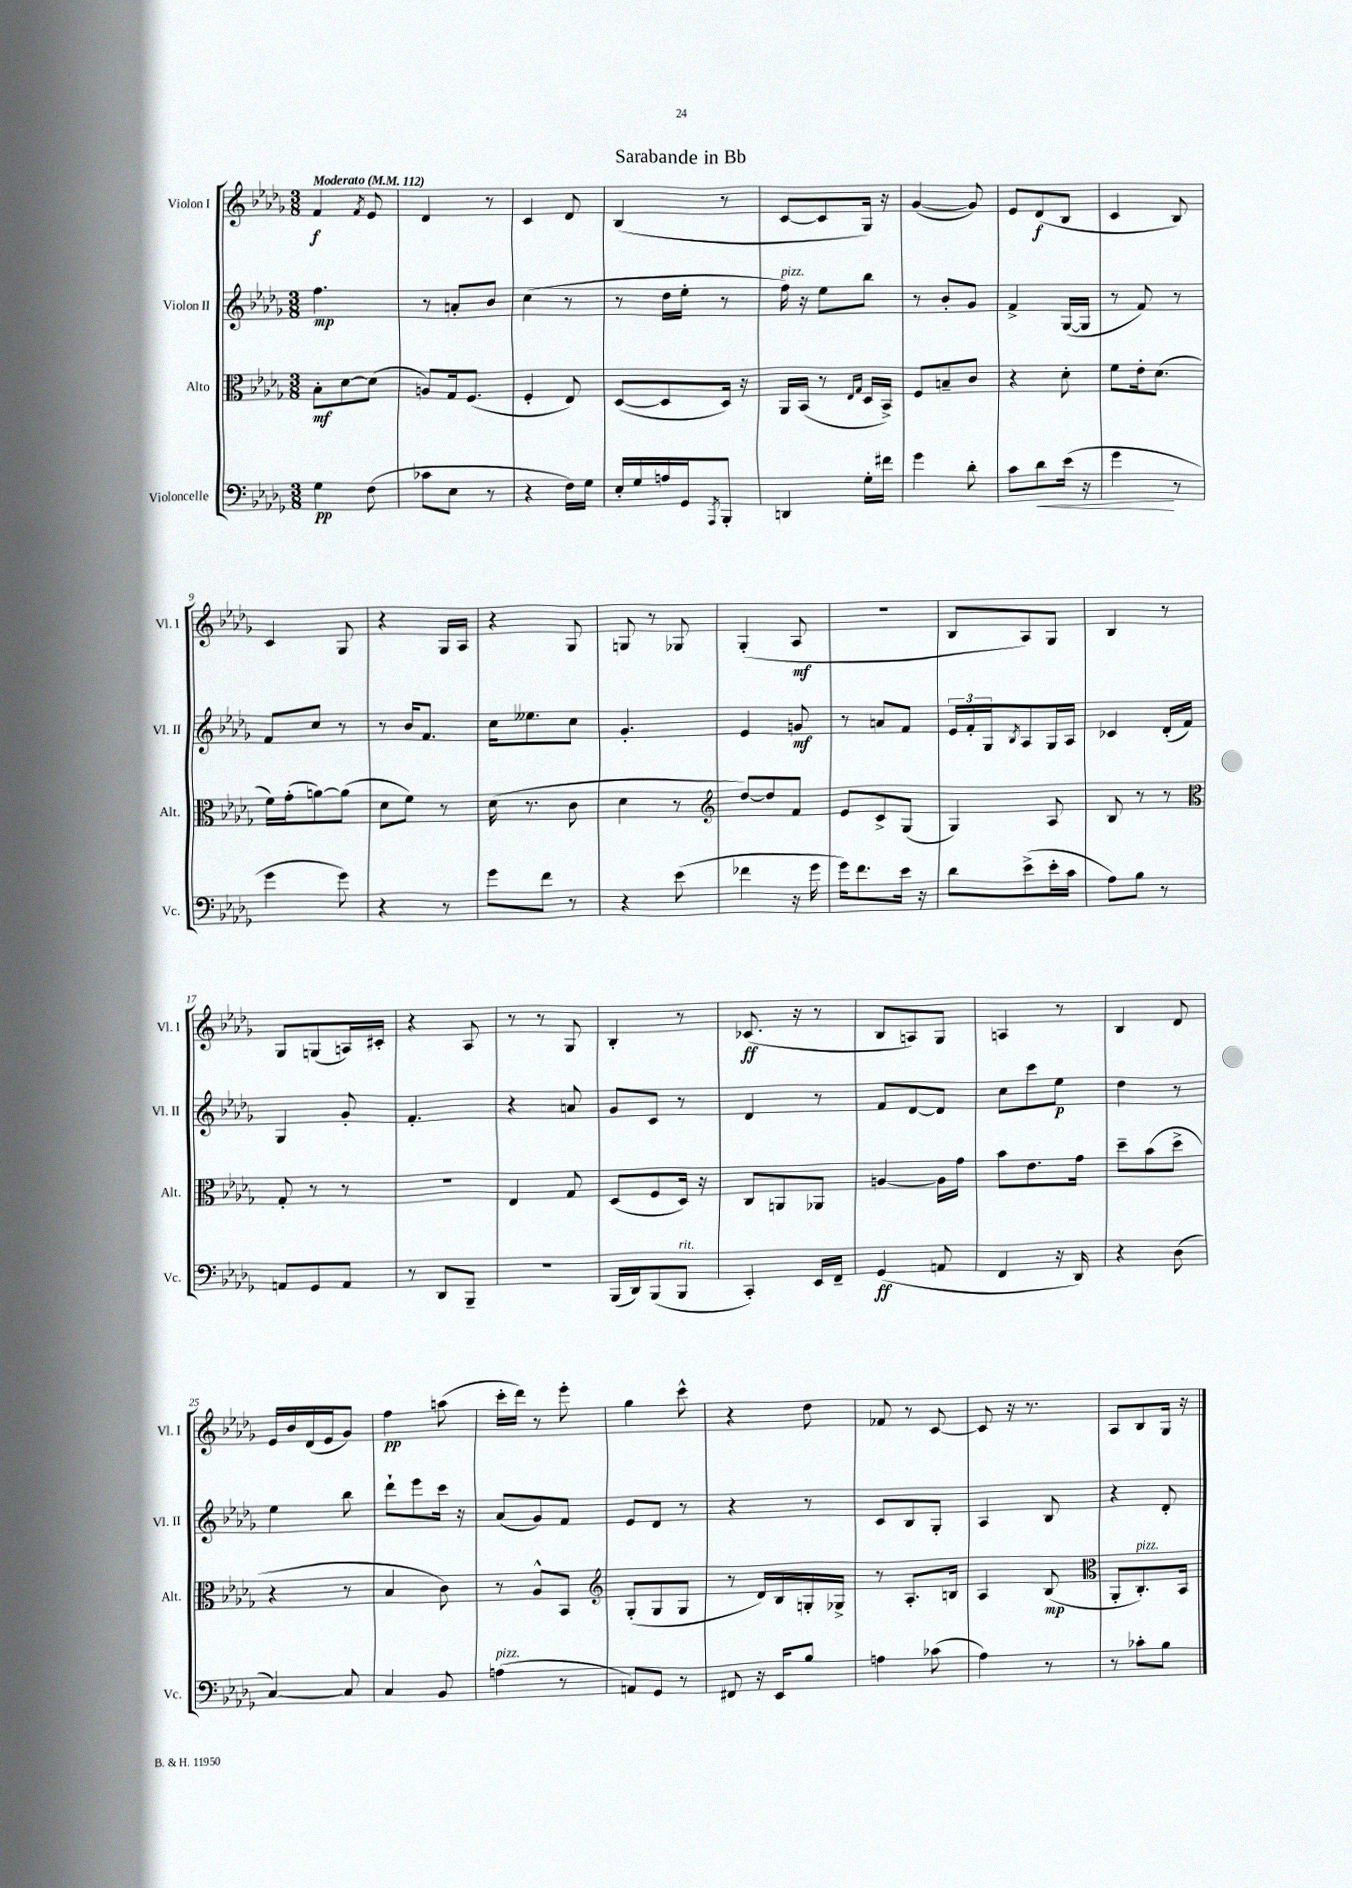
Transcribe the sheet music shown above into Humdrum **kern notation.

**kern	**kern	**kern	**kern
*staff4	*staff3	*staff2	*staff1
*clefF4	*clefC3	*clefG2	*clefG2
*k[b-e-a-d-g-]	*k[b-e-a-d-g-]	*k[b-e-a-d-g-]	*k[b-e-a-d-g-]
*M3/8	*M3/8	*M3/8	*M3/8
*MM112	*MM112	*MM112	*MM112
4G-	8B-'	4.ff	4f
.	[8d-	.	.
.	.	.	8qf
(8F	(8d-]	.	8e-
=	=	=	=
8c-	8A)	8r	4d-
8E-	16G-	8a'	.
.	(8.F	.	.
8r	.	8b-	8r
=	=	=	=
4r	4F'	(4cc	4c
16F)	8E-)	8r	8d-
16G-	.	.	.
=	=	=	=
16E-'	([8D-	8r	(4B-
16G-	.	.	.
16A	8D-]	16dd-	.
16GG-	.	16ee-'	.
8qAAA-	.	.	.
8BBB-'	16D-)	8r	8r
.	16r	.	.
=	=	=	=
4DD	16AA-	16ff)	[8c
.	(16BB-	16r	.
.	8r	8ee-	8c]
.	16qqE-	.	.
.	16qqG-	.	.
16G-'	16D-	8bb-	16G-)
16f#	16BB-^)	.	16r
=	=	=	=
4g-	8F	8r	([4g-
.	8B~	8b-'	.
8d-'	8c	8g-	8g-])
=	=	=	=
8c	4r	4f^	8e-
8d-	.	.	(8d-
(16e-	8d-'	([16G-	8B-
16r	.	16G-]	.
=	=	=	=
4g-	8f	8r	4c
.	16e-'	8f)	.
.	(8.d-	.	.
8r	.	8r	8B-)
=	=	=	=
4g-	16f)	8f	4c
.	(16g-'	.	.
.	[8a)	8cc	.
8g-)	(8a]	8r	8G-
=	=	=	=
4r	8d-	8r	4r
.	8f)	16b-	.
.	.	8.f	.
8r	8r	.	16G-
.	.	.	16A-
=	=	=	=
8g-	(16d-	16cc	4r
.	8.r	8.ee--	.
8f	.	.	.
8r	8c	8cc	8G-
=	=	=	=
4r	4d-	4.g-'	8G
.	.	.	8r
(8e-	8r	.	8G-
=	=	=	=
*	*clefG2	*	*
4f-	[8dd-)	4e-	(4G-'
.	8dd-]	.	.
16r	8f	8g	8A-
16g-	.	.	.
=	=	=	=
16g-)	8e-	8r	4.r
8.f	.	.	.
.	8c^	8a	.
16e-	(8G-	8f	.
16r	.	.	.
=	=	=	=
8d-	4G-)	24e-	8B-
.	.	24f'	.
.	.	24G-	.
.	.	8qB-	.
(8e-^	.	8A-	8A-)
16e-'	8A-	16G-	8G-
16c	.	16A-	.
=	=	=	=
8A-)	8B-	4c-	4B-
8B-	8r	.	.
8r	8r	(16d-'	8r
.	.	16f)	.
=	=	=	=
*	*clefC3	*	*
8AA	8G-'	4G-	8G-
8GG-	8r	.	(8G
8AA	8r	8g-'	16A)
.	.	.	16c#'
=	=	=	=
8r	4.r	4.f'	4r
8DD-	.	.	.
8BBB-~	.	.	8A-
=	=	=	=
4.r	4E-	4r	8r
.	.	.	8r
.	8G-	8a	8G-
=	=	=	=
(16BBB-	(8D-	8g-	4B-'
16DD-)	.	.	.
(8BBB-	8F	8c	.
8BBB-	16D-)	8r	8r
.	16r	.	.
=	=	=	=
4CC')	8C	4d-	(8.c-
.	8AA	.	.
.	.	.	16r
16EE-	8AA-	8r	8r
16FF~	.	.	.
=	=	=	=
(4GG-	[4A	8f	8B-
.	.	[8d-	8A)
8AA	16A]	8d-]	8G-
.	16g-	.	.
=	=	=	=
4FF	8b-	8cc	4A
.	8.e-	8ccc	.
16r	.	8ee-	8r
16DD-)	16g-	.	.
=	=	=	=
4r	8dd-~	4dd-	4B-
.	(8b-	.	.
(8D-	8dd-^	8r	8d-
=	=	=	=
[4C)	4r	4ee-	16e-
.	.	.	16b-
.	.	.	(16d-
.	.	.	16e-
8C]	8r	8bb-	8g-)
=	=	=	=
4C	4B-	8ddd-`	4ff
.	.	8eee-	.
8BB-	8c)	16ccc	(8aa
.	.	16r	.
=	=	=	=
(4A	8r	(8a-	16ccc'
.	.	.	16ddd-)
.	8A-^^	8g-)	8r
8r	8BB-	8f	8eee-'
=	=	=	=
*	*clefG2	*	*
8AA)	(8G-'	8e-	4gg-
8GG-	8G-	8d-	.
8r	8G-	8r	8ccc^^
=	=	=	=
8FF#	8r	4r	4r
16r	16d-)	.	.
16EE-	16B-	.	.
8B-	16G'	8r	8dd-
.	16G-^	.	.
=	=	=	=
4A	8r	8c	8f-
.	8.A-'	8B-	8r
(8c-	.	8G-'	[8c
.	16B	.	.
=	=	=	=
4A-)	4A-	4A-	8c]
.	.	.	16r
.	.	.	8.r
8r	(8B-	8B-	.
=	=	=	=
*	*clefC3	*	*
8r	8AA-'	4r	8A-
8c-'	8.C')	.	8B-
8B-	.	8d-'	16G-
.	16BB-	.	16r
==	==	==	==
*-	*-	*-	*-
